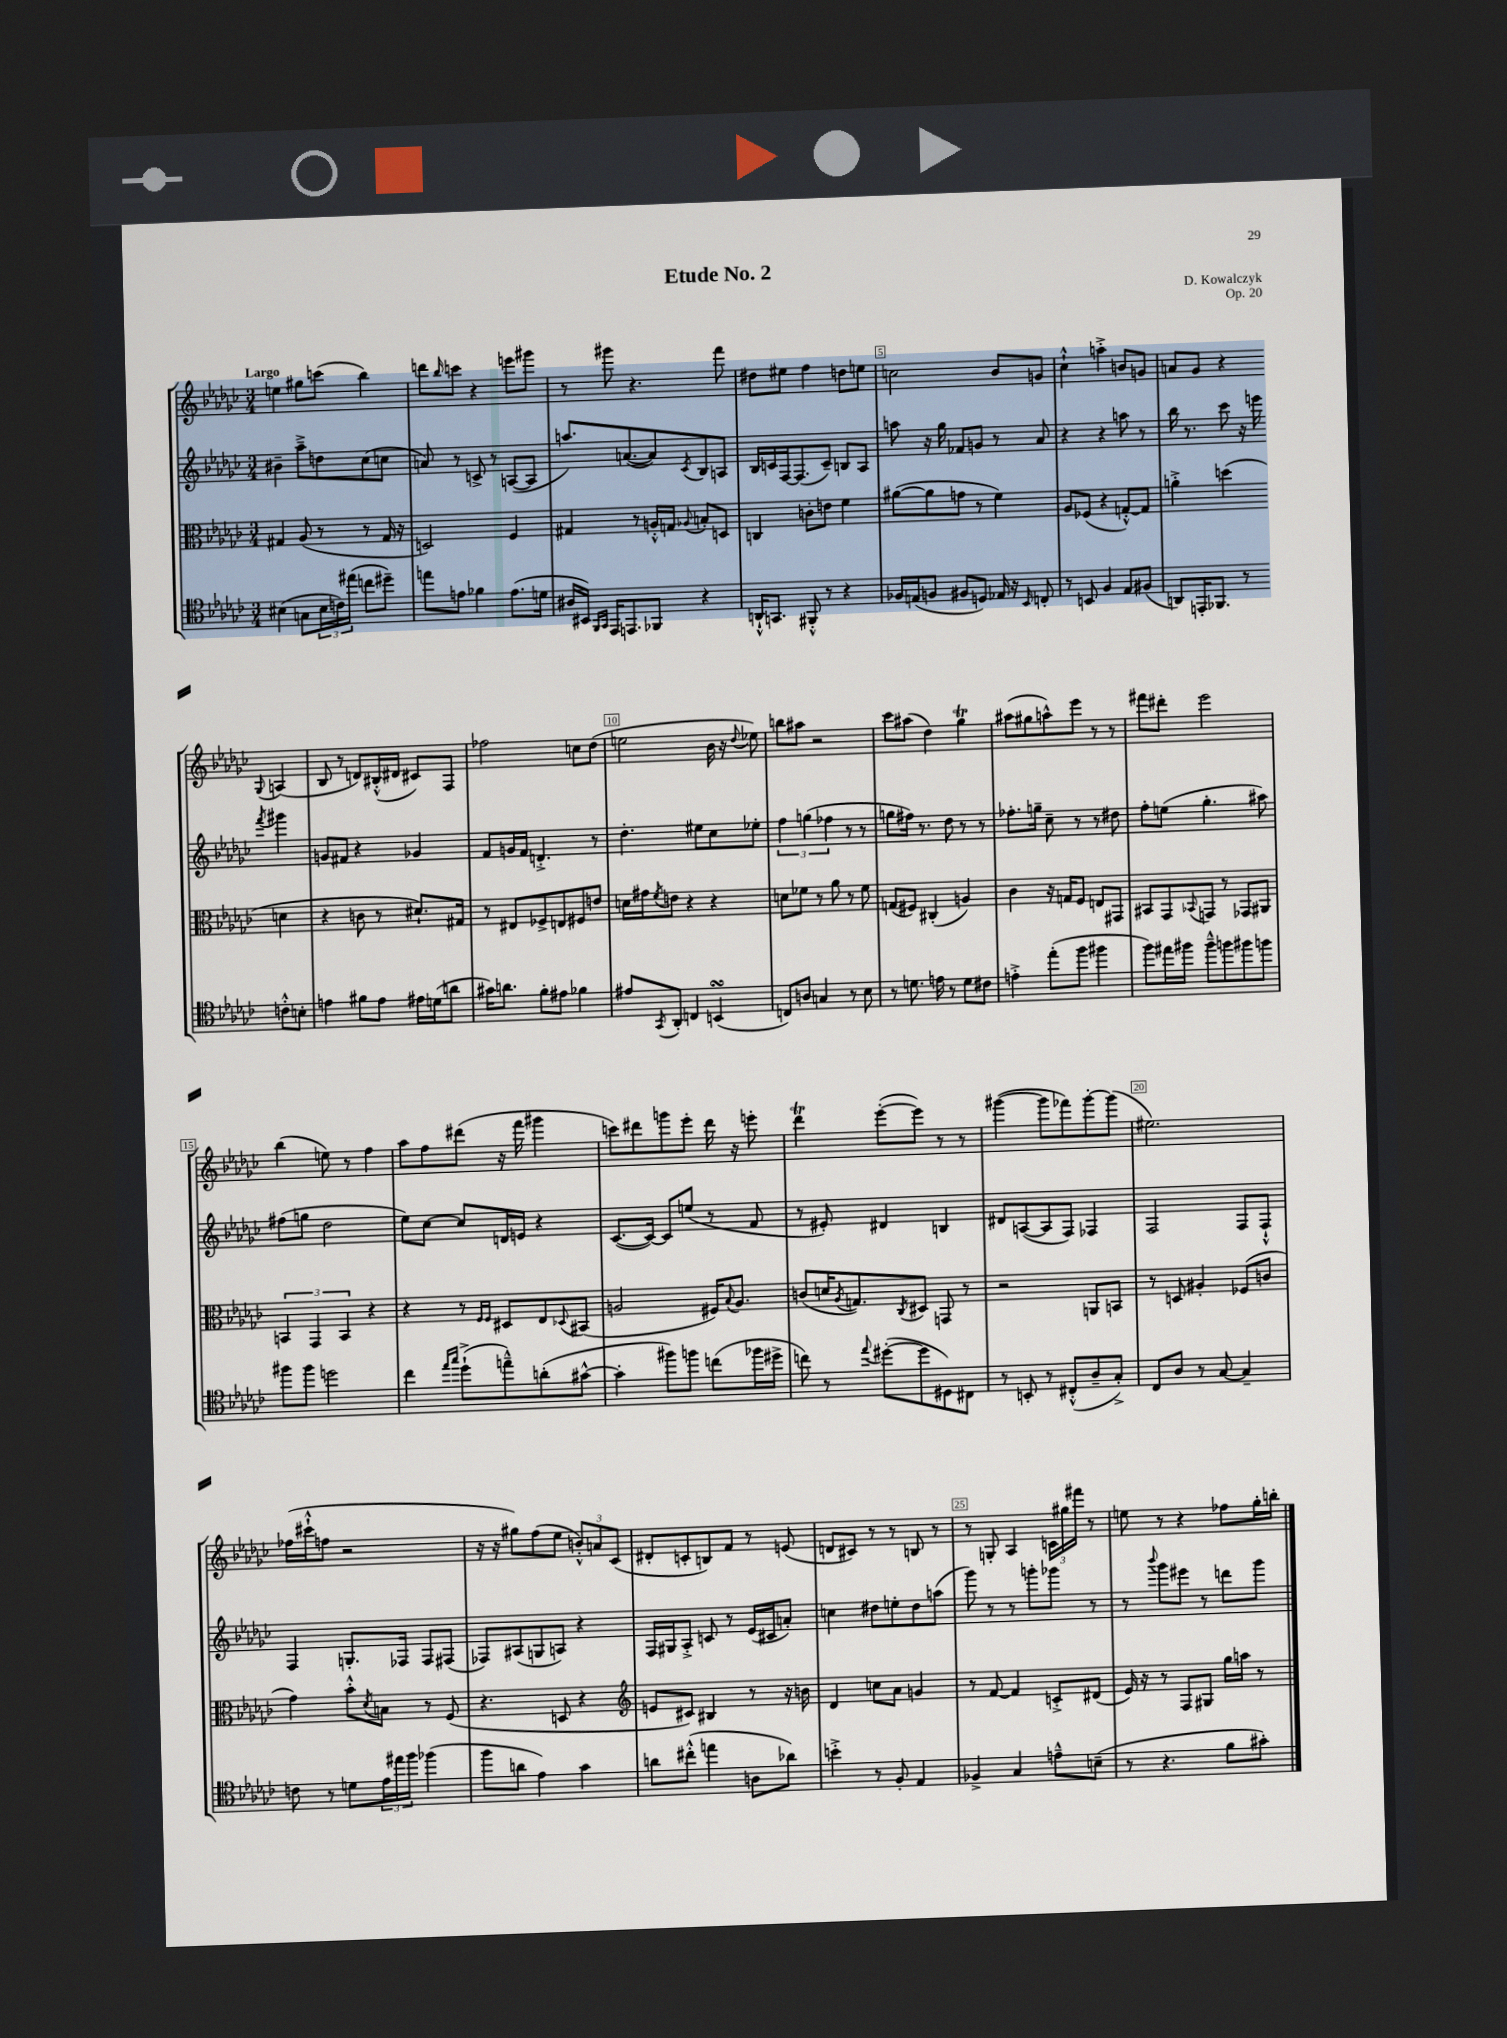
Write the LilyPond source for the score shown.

\header { title = "Etude No. 2" composer = "D. Kowalczyk" opus = "Op. 20" }
<<
\new StaffGroup <<
\new Staff = "s0" {
    \clef treble \key ges \major \numericTimeSignature \time 3/4 \tempo "Largo"
    e''4 gis''8 c'''8( bes''4) |
    d'''8 \grace { bes''16 } c'''8 r4 e'''8 gis'''8 |
    r8 gis'''8 r4. f'''8 |
    dis''8 eis''8 f''4 d''8 e''8 |
    c''2 bes'8 g'8 |
    ces''4-!-^ a''4-.-> b'8 g'8 |
    a'8 ges'8 r4 \appoggiatura { ges8 } a4( |
    bes8 r8 d'8) bis16-.-^( dis'16 cis'8) f8 |
    fes''2 c''8 des''8( |
    e''2 bes'16 r16 \appoggiatura { des''8 } ees''8) |
    b''8 ais''8 r2 |
    ces'''8 ais''8( des''4) ges''4\trill |
    ais''8( gis''8 a''8-^) ees'''8 r8 r8 |
    fis'''8 dis'''8-. ees'''2 |
    bes''4( e''8) r8 f''4 |
    aes''8 f''8 dis'''8( r16 f'''16 gis'''4 |
    c'''8) dis'''8 g'''8 ees'''8-. dis'''16 r16 e'''8-. |
    des'''4\trill ees'''8~-.( ees'''8) r8 r8 |
    gis'''4~( gis'''8 fes'''8) gis'''8~-. gis'''8( |
    eis''2.) |
    fes''16( cis'''16-!-^ f''8 r2 |
    r16 r16 gis''8) f''8( ees''8 \tuplet 3/2 { b'8-.-^) a'8 ces'8( } |
    dis'8-. c'8-. b8) f'8 r8 e'8( |
    d'8 cis'8) r8 r8 b8 r8 |
    r8 g8-. aes4 \tuplet 3/2 { c'16 gis''16 fis'''16 } r8 |
    e''8 r8 r4 fes''8 ges''16-. b''16-. \bar "|." |
}
\new Staff = "s1" {
    \clef treble \key ges \major \numericTimeSignature \time 3/4
    bis'4-- aes''8---> d''8 ces''8( c''8 |
    a'8) r8 c'8-> r8 a8~( a8 |
    a''8.) a'8.~( a'8) \acciaccatura { ces'8 } bes8 a8 |
    bes16 c'16 f16~ f8.( c'8--) b8 aes8 |
    a''8 r16 ges''16 fes'8 g'8 r8 aes'8 |
    r4 r4 a''8 r8 |
    bes''16 r8. ces'''8 r16 e'''16 \acciaccatura { f'''8 } gis'''4 |
    g'8 fis'8 r4 ges'4 |
    f'8 g'16 f'16 d'4.-.-> r8 |
    des''4.-. eis''8 ces''8 ees''8-. |
    \tuplet 3/2 { f''4 g''4( fes''4 } r8 r8 |
    g''8 fis''16) r8. des''8 r8 r8 |
    fes''8.-. g''16-- ces''8-- r8 r8 dis''8 |
    f''8-. e''8( ges''4.-. ais''8) |
    fis''8( g''8 des''2 |
    ees''8) ces''8~ ces''8 d'16 e'16 r4 |
    ces'8.~( ces'16~) ces'8 e''8( r8 f'8 |
    r8 eis'8-.) dis'4 b4 |
    dis'8 a8~( a8 f8) fes4 |
    f2 f8 f8-!-^ |
    f4 g8.-. fes16 fes8 fis8( |
    fes8) ais8( g8 a8) r4 |
    f16 gis16 aes8-.-> c'8 r8 ees'16( cis'16 a'8-.) |
    c''4 dis''8 e''8-. dis''8 a''8( |
    ges'''8) r8 r8 g'''8-. ges'''8 r8 |
    r8 \appoggiatura { bes'''8 } ges'''8 eis'''8 r8 d'''8 ges'''8 \bar "|." |
}
\new Staff = "s2" {
    \clef alto \key ges \major \numericTimeSignature \time 3/4
    gis4 aes8( r8 r8 gis16 r16 |
    d2) f4 |
    gis4 r8 a16-.-^ g16 \appoggiatura { aes8 } b8-. d8 |
    c4 c'8-. e'8 f'4 |
    ais'8~( ais'8 g'8 r8 f'4) |
    aes8 fes8( r4 g8~-.-^) g8 |
    a'4-.-> d''4( d'4 |
    r4 c'8 r8 dis'8.-!) gis16 |
    r8 eis8 fes8-> e8 fis8 e'8 |
    d'16 gis'16 \acciaccatura { f'8 } e'8 r4 r4 |
    d'8 fes'8 r8 aes'8 r8 fes'8 |
    g8( fis8) cis4-.( a4) |
    ces'4 r16 g16 f8 e8 gis,8 |
    bis,8 ges,8 \appoggiatura { bes,8 } g,8 r8 ges,8 ais,8 |
    \tuplet 3/2 { b,4 ges,4 b,4 } r4 |
    r4 r8 \grace { f16 f16 } dis8 ees8 \appoggiatura { des8 } bis,8( |
    a2 fis16) \appoggiatura { bes8 } a8. |
    c'8( d'16 \acciaccatura { aes8 } g8.) \acciaccatura { ces8 } dis8 g,8 r8 |
    r2 a,8 b,8 |
    r8 d8 ais4-. fes8( c'8 |
    ges'4) bes'8-.-^ \acciaccatura { des'8 } b8 r8 f8( |
    r4. d8 r4 |
    \clef treble e'8 cis'8) bis4 r8 r16 b'16 |
    des'4 c''8 aes'8 g'4 |
    r8 f'8~ f'4 c'8-.-> dis'8( |
    ees'16) r16 r8 f8 gis8 ges''16 a''16 r8 \bar "|." |
}
\new Staff = "s3" {
    \clef tenor \key ges \major \numericTimeSignature \time 3/4
    bis4( g8 \tuplet 3/2 { bis16 c'16) eis''16( } c''8 dis''8--) |
    e''8 e'8 fes'4 e'8.( d'16 |
    ais16 bis,16) \grace { f,16 ges,16 } ees,16 e,8. fes,8 r4 |
    a,16-!-^ g,8. fis,8-.-^ r8 r4 |
    fes16 e16( f8 fis8 d8) ees16 r16 \grace { bes,16 } c8-. |
    r8 b,8 f4 ees8 fis8( |
    a,8) e,16-. fes,8. r8 c'8-.-^ b8-. |
    e'4 fis'8 e'8 eis'16 d'16( a'8 |
    gis'16) a'8. f'8-. eis'8 fes'4 |
    eis'8 \acciaccatura { ges,8 } aes,8-. c4 b,4\turn( |
    c8) a8 g4 r8 bes8 |
    r8 d'8. e'16 r8 d'8 cis'8 |
    e'4-.-> ees''8-.( f''8 fis''4 |
    f''8) eis''16 fis''16 fis''8---^ f''8 fis''8 f''8 |
    fis''8 fis''8 d''2 |
    ces''4 \grace { ees''16 ges''16 } des''8-!->( e''8---^) a'8-.( gis'8~-^ |
    gis'4-. fis''8) f''8 c''8( fes''16 dis''16-> |
    c''8) r8 \appoggiatura { ees''8 } dis''8~-.( dis''8 dis8) cis8 |
    r8 b,8-. r8 cis8-.-^( aes8-- ges8-.->) |
    ces8 aes8 r8 ges8~ ges4-- |
    c'8 r8 d'8 \tuplet 3/2 { ees'16 eis''16 f''16 } fes''4( |
    f''8 a'8 ees'4) ges'4 |
    a'8 cis''8-.-^( e''4 a8 aes'8) |
    b'4-.-> r8 f8-. ees4 |
    fes4-> ges4 e'8---^ b8--( |
    r8 r4. f'8 gis'8-.) \bar "|." |
}
>>
>>
\layout { \context { \Score \override BarNumber.break-visibility = ##(#f #t #t) barNumberVisibility = #(every-nth-bar-number-visible 5) \override BarNumber.stencil = #(make-stencil-boxer 0.1 0.3 ly:text-interface::print) } }
